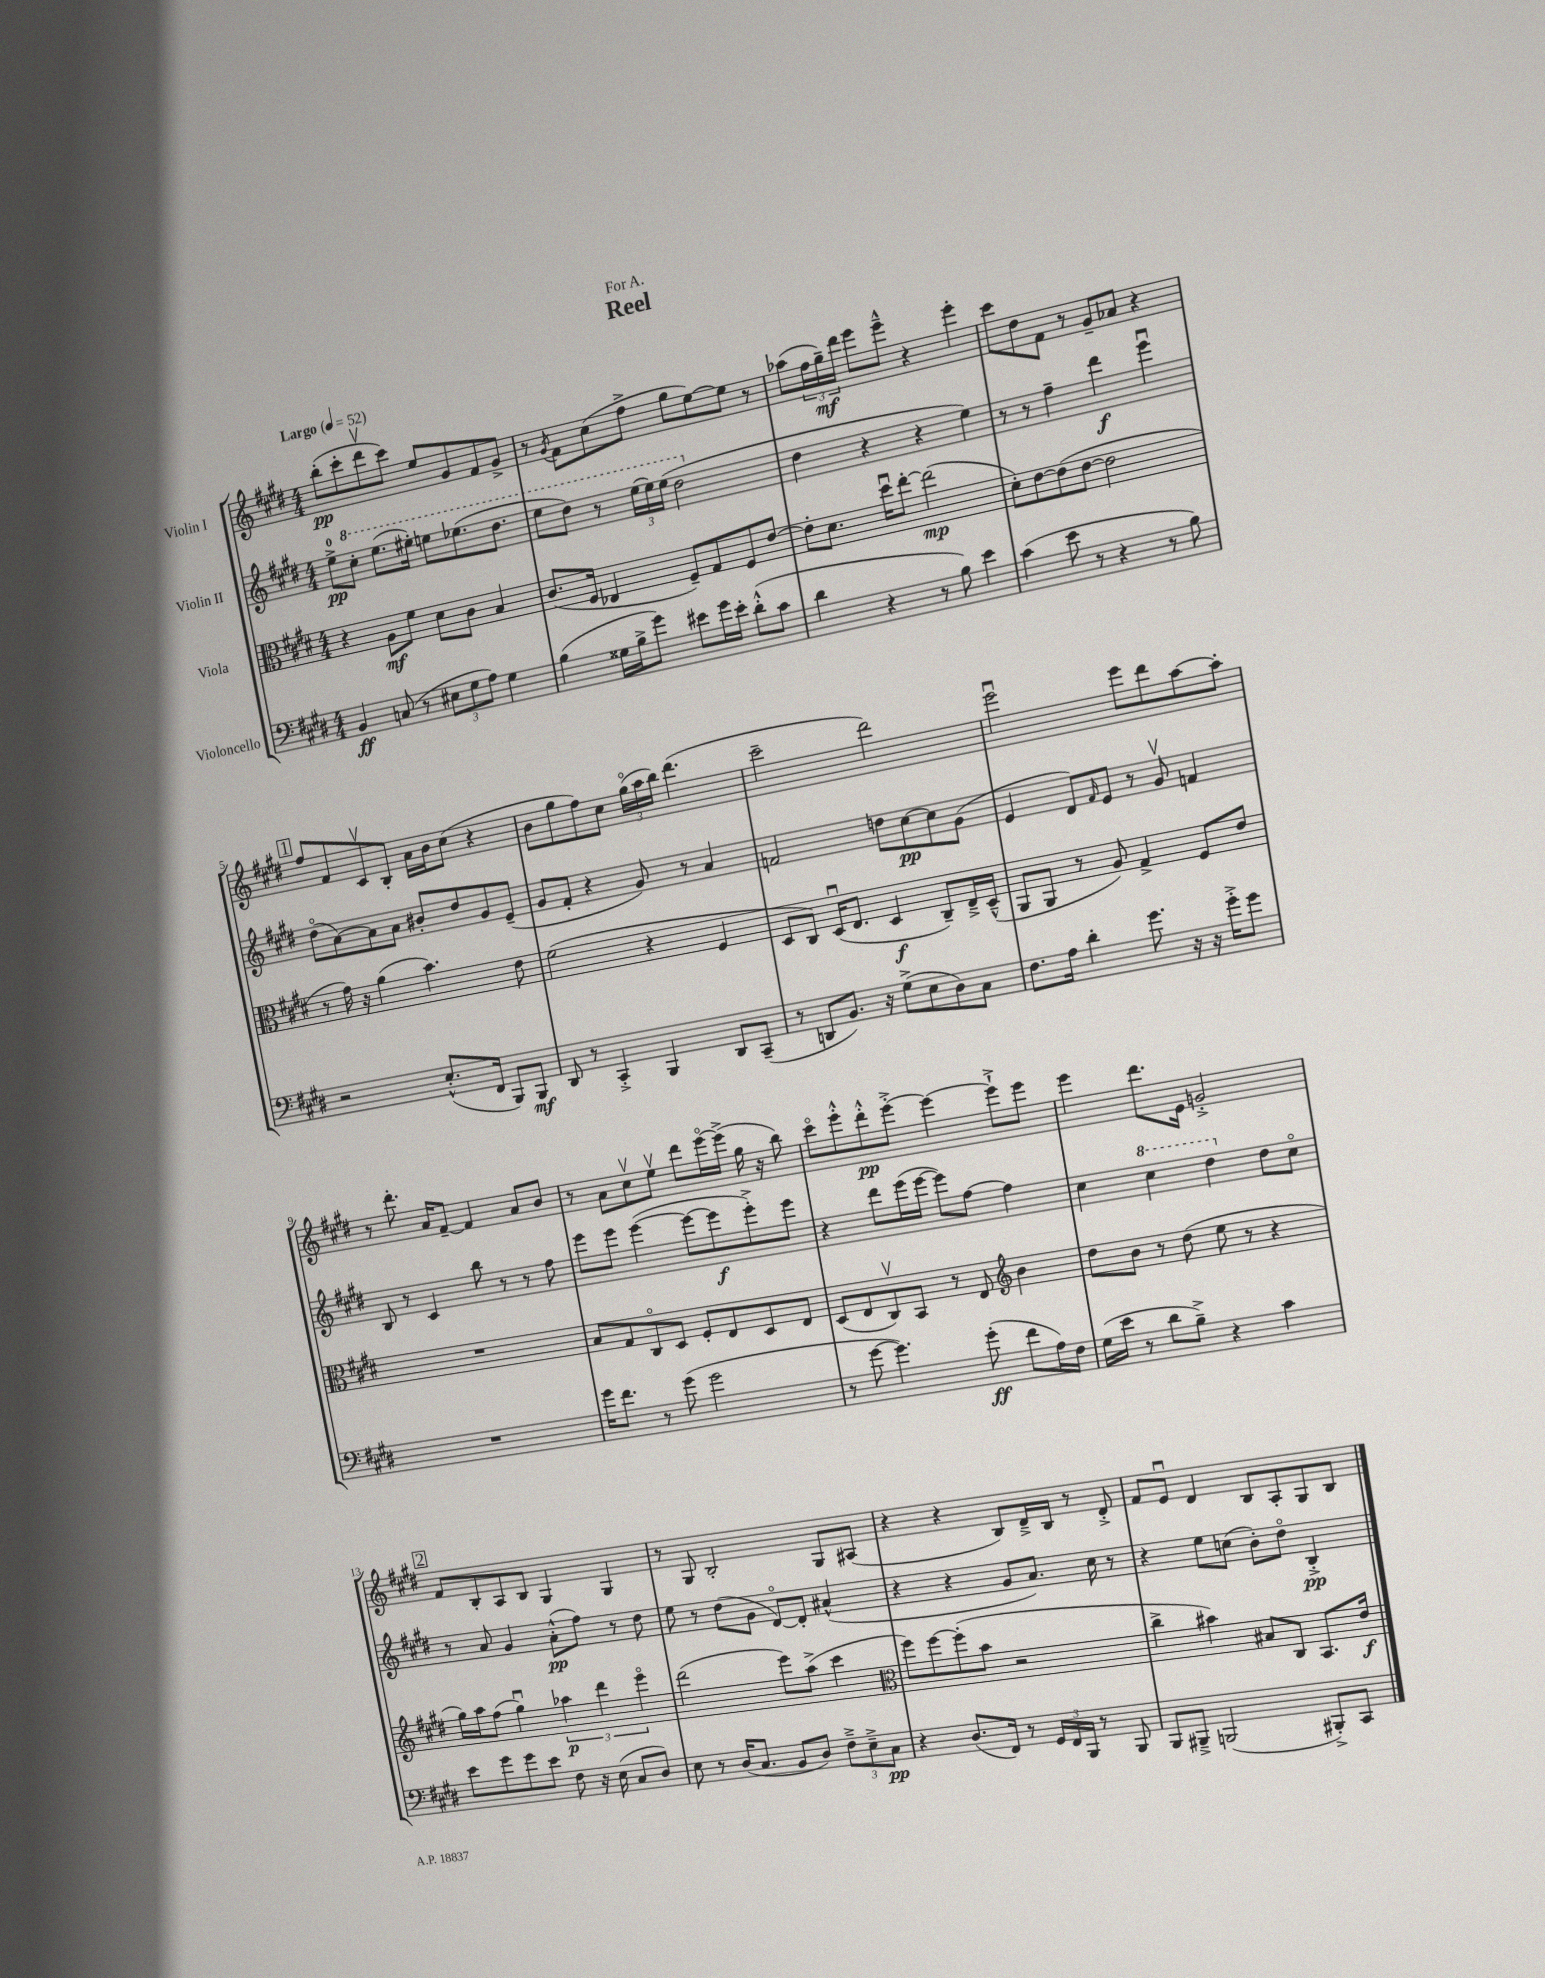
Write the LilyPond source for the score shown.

\header { title = "Reel" dedication = "For A." }
<<
\new StaffGroup <<
\new Staff = "s0" \with { instrumentName = "Violin I" } {
    \clef treble \key e \major \numericTimeSignature \time 4/4 \tempo "Largo" 4 = 52
    b''8-.\pp( cis'''8-. dis'''8\upbow cis'''8) e''8 gis'8 fis'8 gis'8-> |
    r8 \acciaccatura { gis'8 } fis'8 cis''8( fis''8-> gis''8 e''8~) e''8 r8 |
    aes''8( \tuplet 3/2 { fis''16 gis''16--\mf) dis'''16 } e'''8 e'''8---^ r4 e'''4-. |
    cis'''8 dis''8 fis'8 r8 gis'8-- aes'8 r4 |
    \mark \markup { \box "1" } fis''8 fis'8 cis'8\upbow b8-. a'16 b'16 cis''8( r4 |
    b'8 gis''8 fis''8) cis''8 \tuplet 3/2 { gis''16\flageolet( a''16 b''16) } dis'''4.( |
    cis'''2-- dis'''2) |
    e'''2\downbow e'''8 dis'''8 a''8~ a''8-. |
    r8 dis'''8.-. a'16 fis'8~-- fis'4 a'8 b'8 |
    r8 a'8 cis''8\upbow e''8\upbow dis'''8 e'''16~\flageolet e'''16->( gis''16 r16 b''8) |
    cis'''8\flageolet e'''8-.-^ dis'''8-.-^\pp e'''8~-.-> e'''4~ e'''8-!-> e'''8 |
    e'''4 dis'''8. e'16 g'2-.-> |
    \mark \markup { \box "2" } fis'8 b8-. a8 b8 gis4 gis4 |
    r8 gis8 b2-. gis8 ais8( |
    r4 r4 b8) dis'16---> b16 r8 dis'8-.-> |
    fis'8 e'8\downbow dis'4 b8 a8-. gis8 b8 \bar "|." |
}
\new Staff = "s1" \with { instrumentName = "Violin II" } {
    \clef treble \key e \major \numericTimeSignature \time 4/4
    e''8-0->\pp \ottava #1 cis'''8-. e'''8.( eis'''16-.) e'''8 ees'''8.( dis'''8. |
    e'''8 dis'''8) r8 \tuplet 3/2 { e'''16( e'''16) e'''16( } dis'''2 \ottava #0 |
    dis''4 r4 r4 e''4) |
    r8 r8 fis''4-- dis'''4\f e'''4\downbow |
    \mark \markup { \box "1" } dis''8\flageolet( a'8~) a'8 a'8 bis'8-. dis''8 gis'8 e'8--( |
    gis'8 fis'8-. r4 gis'8) r8 a'4 |
    f'2 d''8 cis''8~\pp cis''8 gis'8( |
    e'4 dis'8) \grace { fis'16 } e'8 r8 gis'8\upbow f'4 |
    b8 r8 cis'4 b''8 r8 r8 fis''8 |
    e'''8 e'''8 e'''4~( e'''8~ e'''8\f e'''8-.->) e'''8 |
    r4 dis'''8 e'''16( e'''16~ e'''8) fis''8~ fis''4 |
    cis''4 \ottava #1 cis'''4 dis'''4 \ottava #0 dis''8 cis''8\flageolet |
    \mark \markup { \box "2" } r8 a'8 gis'4 a'8-.-^\pp( fis''8) r8 dis''8 |
    e''8 r8 dis''8( gis'8 dis'8~\flageolet) dis'8-. ais'4-^( |
    r4 r4 gis'8 a'8.) cis''16 r8 |
    r4 e''8 c''8( b'8-.) dis''8\flageolet b4-.->\pp \bar "|." |
}
\new Staff = "s2" \with { instrumentName = "Viola" } {
    \clef alto \key e \major \numericTimeSignature \time 4/4
    r4 a8\mf fis'8 dis'8 cis'8 b4 |
    cis'8.( fis16 ees4 fis8--) gis8 fis8 e'8~ |
    e'8-. dis'8. dis''16\downbow e''8~-. e''2\mp( |
    dis'8-.) e'8~ e'8( e'8~ e'2 |
    \mark \markup { \box "1" } r8 gis'16) r16 a'4( b'4.) e'8 |
    fis'2( r4 fis4 |
    dis8 cis8) dis16\downbow( e8. dis4\f cis8--) e16---> dis16---^( |
    a,8 a,8 r8 a8) gis4-> fis8 e'8 |
    R1 |
    b8 gis8 cis8\flageolet dis8 fis8-. e8 dis8 e8 |
    dis8( e8 cis8\upbow) b,8 r8 e8 \clef treble b'4 |
    dis''8 b'8 r8 dis''8( e''8 r8 r4 |
    \mark \markup { \box "2" } gis''16) a''16 fis''8( gis''4\downbow) \tuplet 3/2 { aes''4\p dis'''4 e'''4\flageolet } |
    dis'''2( e'''8) a''8->( cis'''4 |
    \clef alto fis''8) fis''8~ fis''8-.( b'8 r2 |
    cis''4-> bis'4) bis8 cis8 b,8. e'16\f \bar "|." |
}
\new Staff = "s3" \with { instrumentName = "Violoncello" } {
    \clef bass \key e \major \numericTimeSignature \time 4/4
    b,4\ff c8( r8 \tuplet 3/2 { eis8 gis8 a8) } gis4 |
    b4( gisis16 b16-> gis'8) eis'8 gis'16 eis'16-. dis'8-.-^( cis'8 |
    dis'4 r4 r8 b8) e'4 |
    cis'4( e'8 r8 r4 r8 b8) |
    \mark \markup { \box "1" } r2 e8.-.-^( fis,16 b,,8) b,,8\mf |
    dis,8 r8 cis,4-.-> b,,4 dis,8 cis,8--( |
    r8 d,8 b,8.) r16 gis8->( e8 dis8) cis8 |
    fis8. a16 dis'4-. gis'8. r16 r16 gis'16-.-> gis'8 |
    R1 |
    gis'16 fis'8. r8 gis'8( gis'2 |
    r8 gis'8~ gis'4.) gis'8-.\ff( fis'8 a16) fis16 |
    gis16( e'16 r8 dis'8 b8--->) r4 cis'4 |
    \mark \markup { \box "2" } e'8 gis'8 gis'8 e'8 fis8 r16 e16( cis8 dis8) |
    e8 r8 dis16( cis8. b,8 dis8) \tuplet 3/2 { fis8---> e8---> cis8\pp } |
    r4 dis8.( fis,16) r8 \tuplet 3/2 { gis,16 fis,16 b,,16 } r8 b,,8 |
    b,,8 bis,,8---> b,,2( bis,,8-.->) cis,8 \bar "|." |
}
>>
>>
